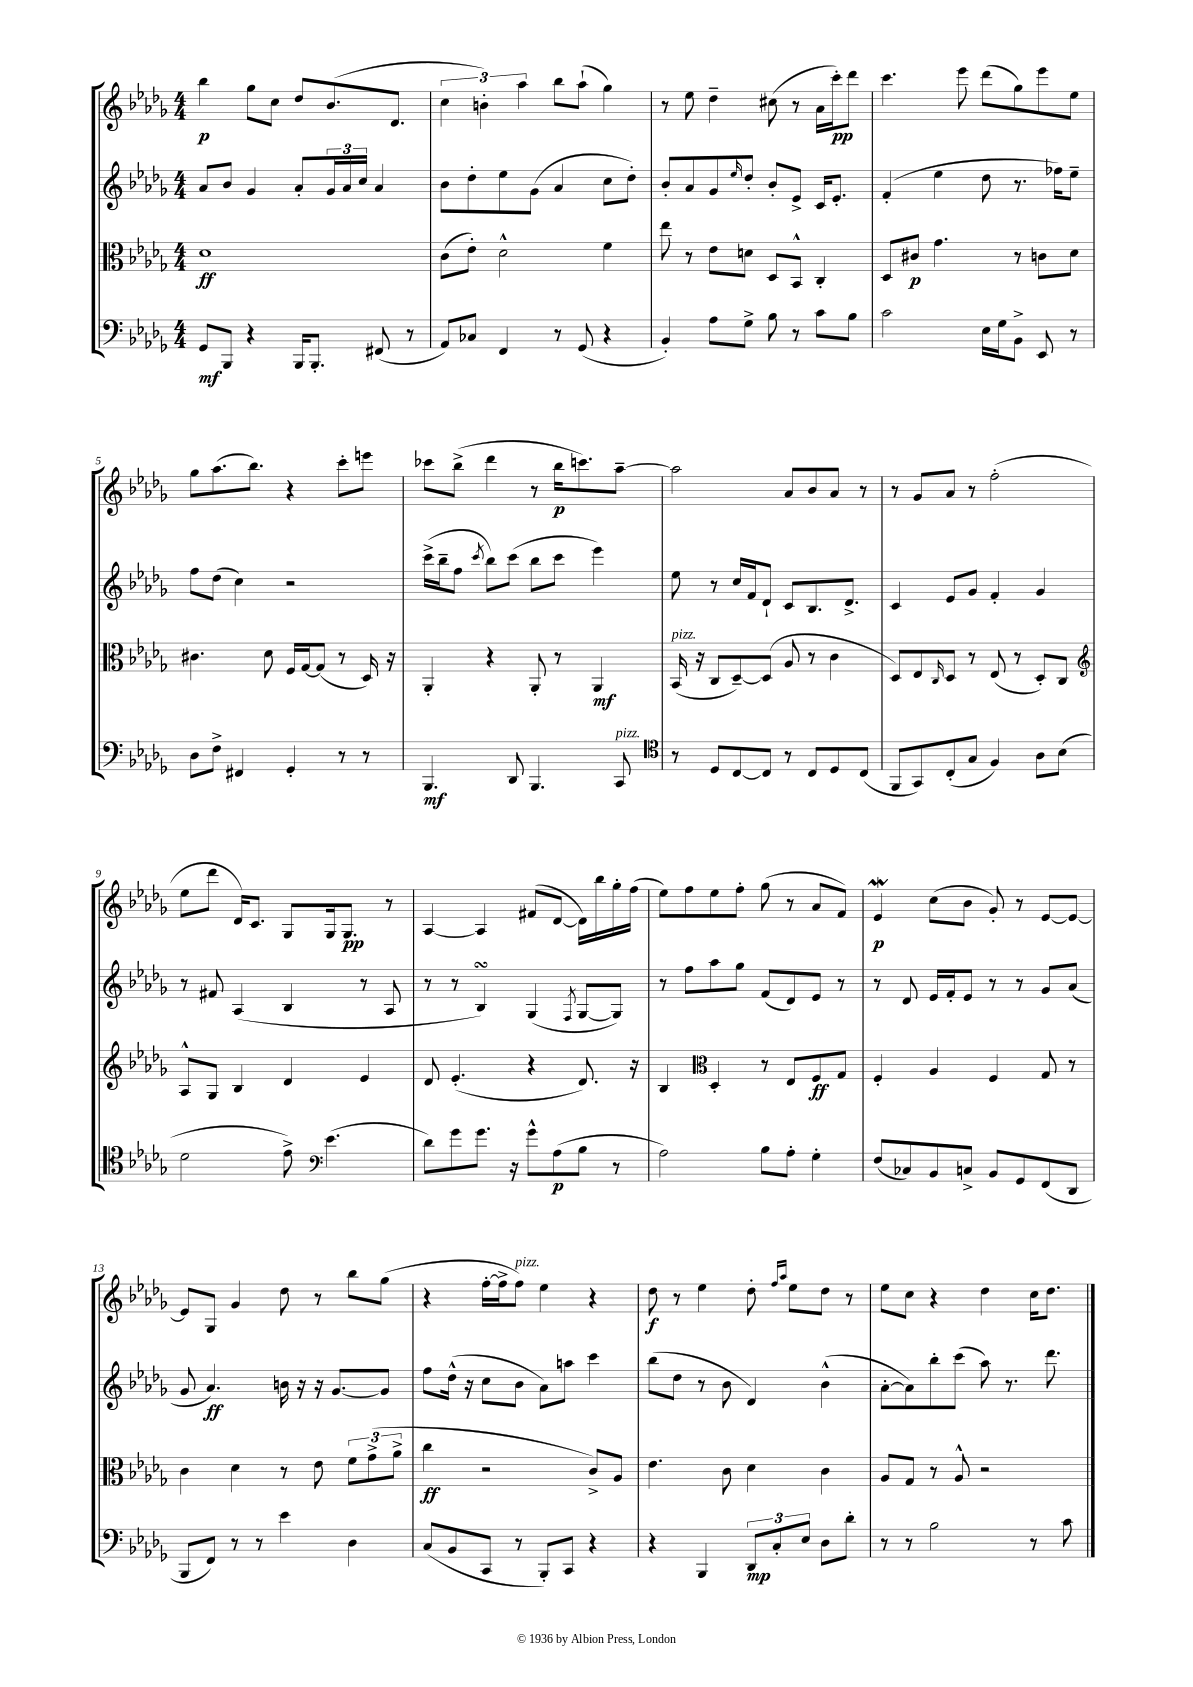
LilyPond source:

<<
\new StaffGroup <<
\new Staff = "s0" {
    \clef treble \key des \major \numericTimeSignature \time 4/4
    bes''4\p ges''8 c''8 des''8 bes'8.( des'8. |
    \tuplet 3/2 { c''4 b'4-.) aes''4 } bes''8 aes''8-!( ges''4) |
    r8 ees''8 des''4-- cis''8( r8 aes'16 c'''16-.\pp) des'''8 |
    c'''4. ees'''8 des'''8( ges''8) ees'''8 ees''8 |
    ges''8 aes''8.( bes''8.) r4 c'''8-. e'''8 |
    ces'''8 bes''8->( des'''4 r8 bes''16\p c'''8.) aes''8~-- |
    aes''2 aes'8 bes'8 aes'8 r8 |
    r8 ges'8 aes'8 r8 f''2-.( |
    ees''8 des'''8 des'16) c'8. ges8 ges16 ges8.\pp r8 |
    aes4~ aes4 fis'8( des'8~ des'16) bes''16 ges''16-. f''16( |
    ees''8) f''8 ees''8 f''8-. ges''8( r8 aes'8 f'8) |
    ees'4\mordent\p c''8( bes'8 ges'8-.) r8 ees'8~ ees'8~ |
    ees'8 ges8 ges'4 des''8 r8 bes''8 ges''8( |
    r4 f''16~-. f''16-> f''8^\markup { \italic "pizz." }) ees''4 r4 |
    des''8\f r8 ees''4 des''8-. \grace { f''16 aes''16 } ees''8 des''8 r8 |
    ees''8 c''8 r4 des''4 c''16 des''8. \bar "|." |
}
\new Staff = "s1" {
    \clef treble \key des \major \numericTimeSignature \time 4/4
    aes'8 bes'8 ges'4 aes'8-. \tuplet 3/2 { ges'16 aes'16 c''16 } aes'4 |
    bes'8 des''8-. ees''8 ges'8( aes'4 c''8 des''8-.) |
    bes'8-. aes'8 ges'8 \grace { ees''16 } des''8-. bes'8-. ees'8-> c'16 ees'8.-. |
    f'4-.( ees''4 des''8 r8. fes''16) ees''8-- |
    f''8 des''8( c''4) r2 |
    c'''16->( bes''16-- f''8 \acciaccatura { c'''8 } bes''8) c'''8( bes''8 c'''8 ees'''4) |
    ees''8 r8 c''16 f'16 des'8-! c'8 bes8. des'8.-> |
    c'4 ees'8 ges'8 f'4-. ges'4 |
    r8 fis'8 aes4( bes4 r8 aes8 |
    r8 r8 bes4\turn) ges4( \acciaccatura { f8 } ges8~ ges8) |
    r8 f''8 aes''8 ges''8 f'8( des'8) ees'8 r8 |
    r8 des'8 ees'16 f'16-. ees'8 r8 r8 ges'8 aes'8( |
    ges'8 aes'4.\ff) b'16 r16 r16 ges'8.~ ges'8 |
    f''8 des''16-^( r16 c''8 bes'8 aes'8) a''8 c'''4 |
    bes''8( des''8 r8 bes'8 des'4) bes'4-^( |
    aes'8~-. aes'8) bes''8-. c'''8( aes''8) r8. des'''8. \bar "|." |
}
\new Staff = "s2" {
    \clef alto \key des \major \numericTimeSignature \time 4/4
    des'1\ff |
    c'8( ees'8-.) des'2-^ f'4 |
    ees''8 r8 ees'8 d'8 des8 bes,8-^ c4-. |
    des8 cis'8\p ges'4. r8 c'8 des'8 |
    cis'4. des'8 f16 ges16~ ges8( r8 des16) r16 |
    aes,4-. r4 aes,8-. r8 aes,4\mf |
    bes,16^\markup { \italic "pizz." }( r16 c8 des8~--) des8( aes8 r8 c'4 |
    des8) ees8 \grace { c16 } des8 r8 ees8( r8 des8-.) c8 |
    \clef treble aes8-^ ges8 bes4 des'4 ees'4 |
    des'8 ees'4.-.( r4 des'8.) r16 |
    bes4 \clef alto des4-. r8 ees8 f8\ff ges8 |
    f4-. aes4 f4 ges8 r8 |
    c'4 des'4 r8 ees'8 \tuplet 3/2 { f'8 ges'8->( aes'8-> } |
    c''4\ff r2 c'8->) aes8 |
    ees'4. c'8 des'4 c'4 |
    aes8 ges8 r8 aes8-^ r2 \bar "|." |
}
\new Staff = "s3" {
    \clef bass \key des \major \numericTimeSignature \time 4/4
    ges,8\mf bes,,8 r4 bes,,16 bes,,8.-. fis,8( r8 |
    aes,8) ces8 f,4 r8 ges,8( r4 |
    bes,4-.) aes8 ges8-> bes8 r8 c'8 bes8 |
    c'2 ees16 ges16 bes,8-> ees,8 r8 |
    des8 f8-> fis,4 ges,4-. r8 r8 |
    bes,,4.\mf des,8 bes,,4. c,8^\markup { \italic "pizz." } |
    \clef tenor r8 des8 c8~ c8 r8 c8 des8 c8( |
    f,8 ges,8) c8-.( ges8 f4) aes8 bes8( |
    des'2 ees'8->) \clef bass ees'4.( |
    des'8) ges'8 ges'8. r16 ges'8-^ aes8\p( bes8 r8 |
    aes2) bes8 aes8-. ges4-. |
    f8( ces8) bes,8 c8-> bes,8 ges,8 f,8( des,8 |
    bes,,8 f,8) r8 r8 ees'4 des4 |
    c8( bes,8 c,8 r8 bes,,8-.) c,8 r4 |
    r4 bes,,4 \tuplet 3/2 { des,8\mp c8-. ees8 } des8 des'8-. |
    r8 r8 bes2 r8 c'8 \bar "|." |
}
>>
>>
